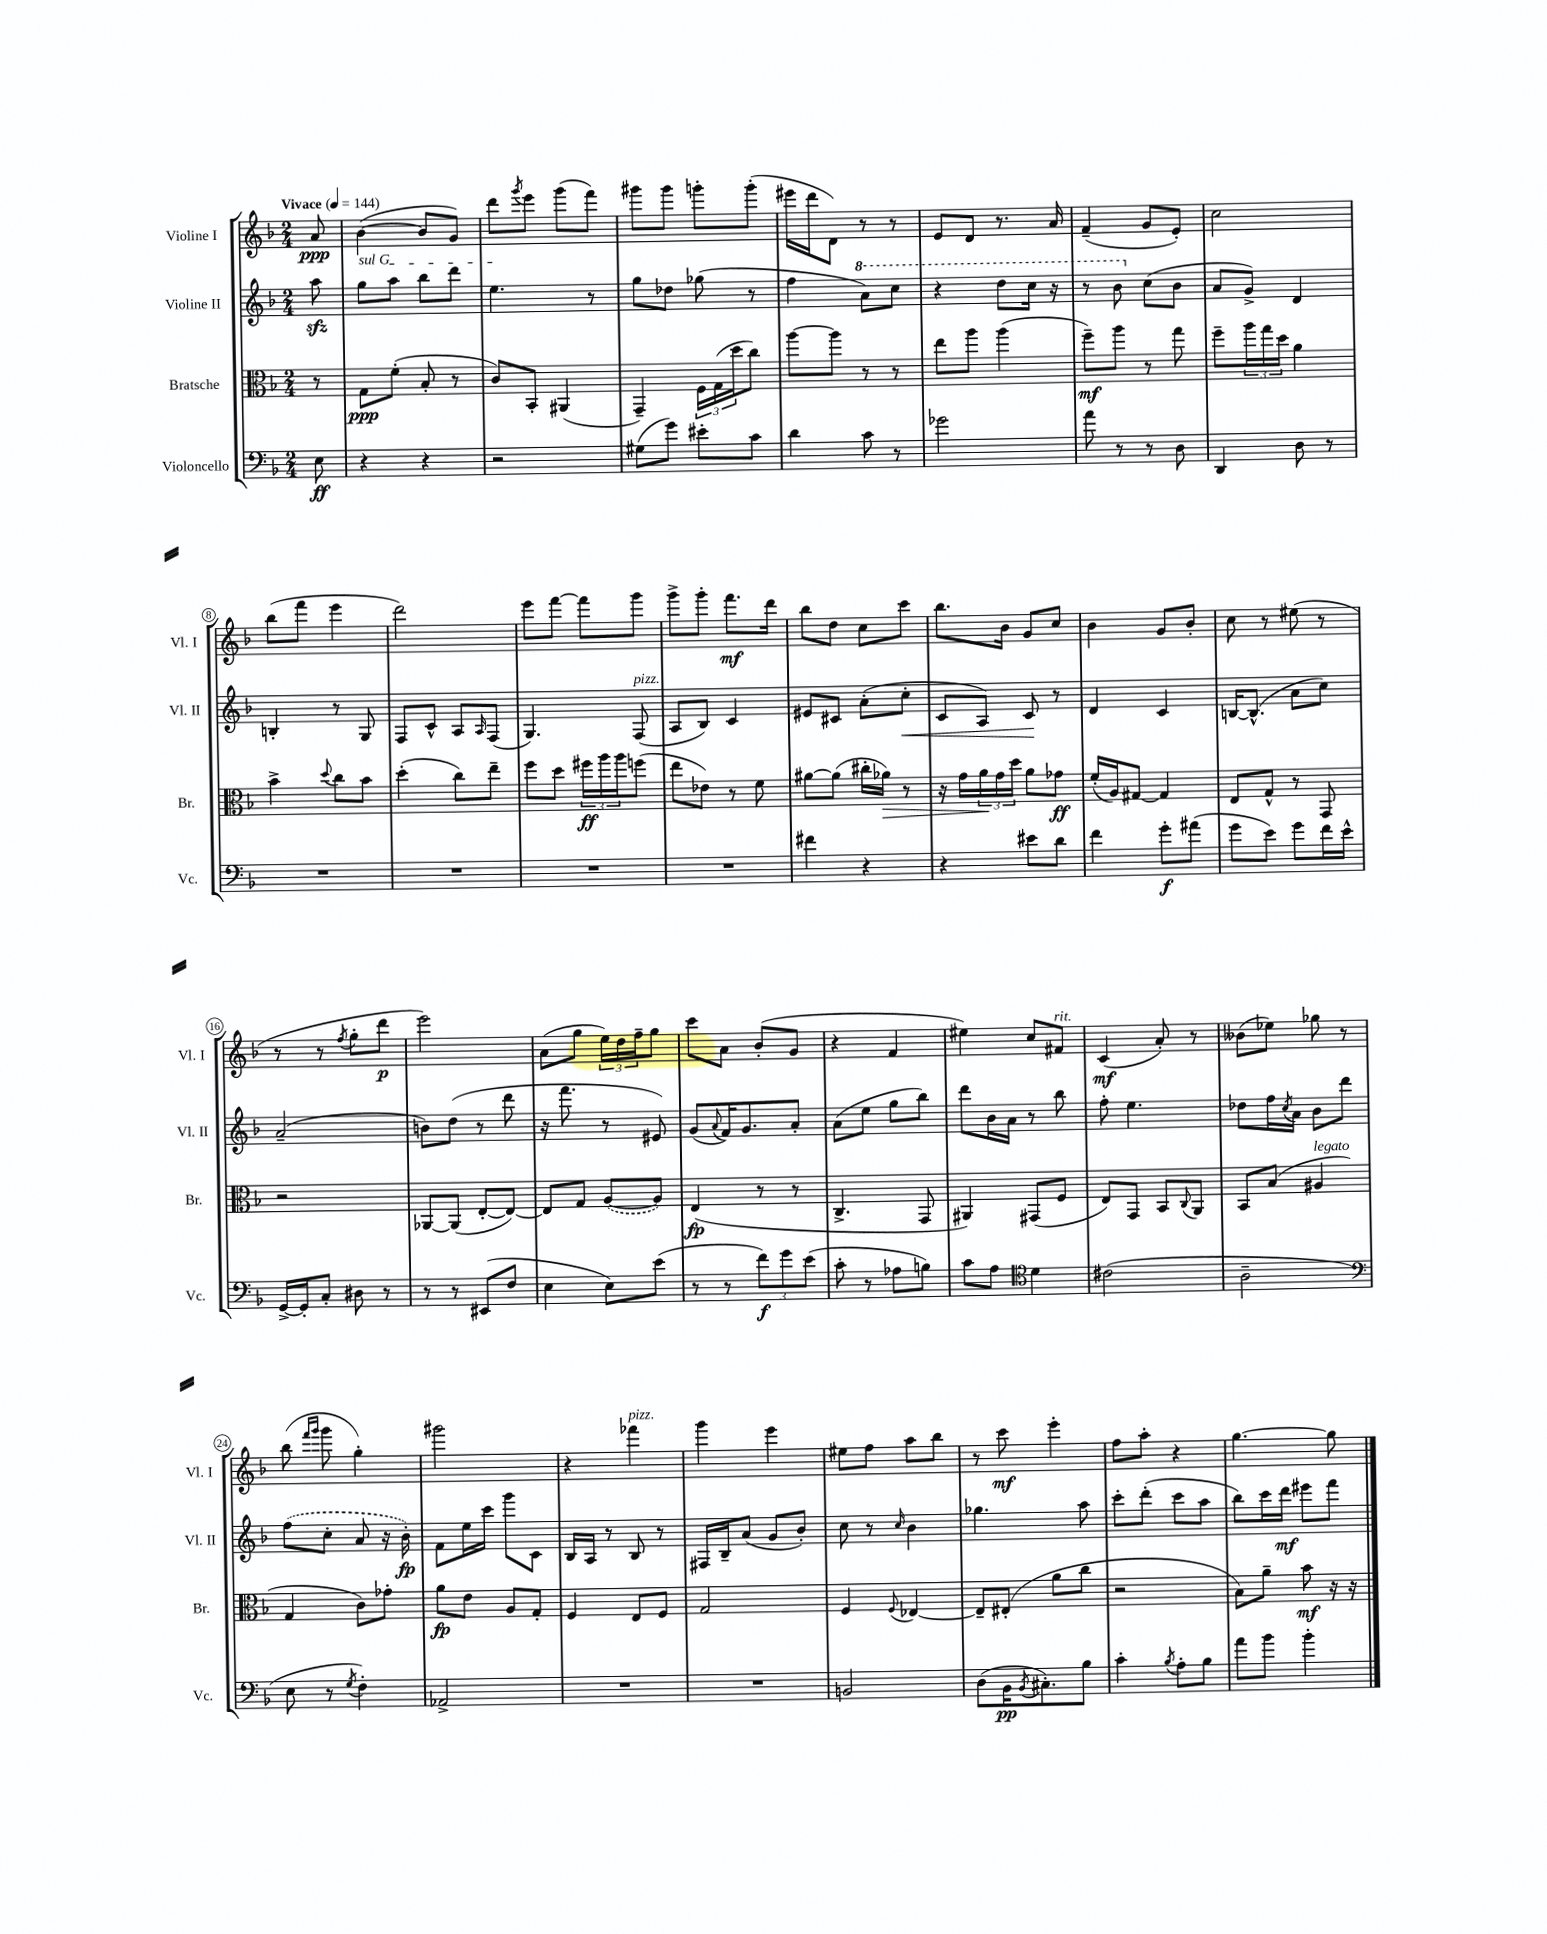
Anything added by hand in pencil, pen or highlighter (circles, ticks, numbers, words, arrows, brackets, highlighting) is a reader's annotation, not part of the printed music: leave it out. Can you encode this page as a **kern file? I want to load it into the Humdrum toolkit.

**kern	**dynam	**kern	**dynam	**kern	**dynam	**kern	**dynam
*part4	*part4	*part3	*part3	*part2	*part2	*part1	*part1
*staff4	*staff4	*staff3	*staff3	*staff2	*staff2	*staff1	*staff1
*I"Violoncello	*	*I"Bratsche	*	*I"Violine II	*	*I"Violine I	*
*I'Vc.	*	*I'Br.	*	*I'Vl. II	*	*I'Vl. I	*
*clefF4	*	*clefC3	*	*clefG2	*	*clefG2	*
*k[b-]	*	*k[b-]	*	*k[b-]	*	*k[b-]	*
*M2/4	*	*M2/4	*	*M2/4	*	*M2/4	*
*MM144	*	*MM144	*	*MM144	*	*MM144	*
=	=	=	=	=	=	=	=
!	!	!	!	!	!	!LO:TX:a:B:t=Vivace	!
8E\	ff	8r	.	8aazz\	.	8a/	ppp
=1	=1	=1	=1	=1	=1	=1	=1
!	!	!	!	!LO:TX:a:i:t=sul G	!	!	!
4r	.	8G\L	ppp	8gg\L	.	([4b-\	.
.	.	(8f'\J	.	8aa\J	.	.	.
4r	.	8B-'/	.	8bb-\L	.	8b-/L]	.
.	.	8r	.	8ddd\J	.	8g/J)	.
=2	=2	=2	=2	=2	=2	=2	=2
2r	.	8c/L)	.	4.ee\	.	8ddd\L	.
.	.	.	.	.	.	8qggg/	.
.	.	8BB-'/J	.	.	.	8eee\J	.
.	.	(4AA#X/	.	.	.	(8ggg\L	.
.	.	.	.	8r	.	8fff\J)	.
=3	=3	=3	=3	=3	=3	=3	=3
(8G#X\L	.	4GG~/)	.	8gg\L	.	8ggg#X\L	.
8g\J)	.	.	.	8dd-X\J	.	8ggg#\J	.
8e#X'\L	.	24F\LL	.	(8gg-X\	.	8gggn'\L	.
.	.	(24G\	.	.	.	.	.
.	.	24dd\J	.	.	.	.	.
8c\J	.	8cc\J)	.	8r	.	(8ggg'\J	.
=4	=4	=4	=4	=4	=4	=4	=4
4d\	.	[8aa\L	.	4ff\	.	16eee#X\LL	.
.	.	.	.	.	.	16ddd\J	.
.	.	8aa\J]	.	.	.	8d\J)	.
*	*	*	*	*8va	*	*	*
8c\	.	8r	.	8aa\L)	.	8r	.
8r	.	8r	.	8ccc\J	.	8r	.
=5	=5	=5	=5	=5	=5	=5	=5
2g-X\	.	8ee\L	.	4r	.	8e/L	.
.	.	8aa\J	.	.	.	8d/J	.
.	.	(4aa\	.	8ddd\L	.	8.r	.
.	.	.	.	16ccc\Jk	.	.	.
.	.	.	.	16r	.	16a/	.
=6	=6	=6	=6	=6	=6	=6	=6
8a\	.	8ff~\L)	mf	8r	.	(4f~/	.
8r	.	8aa\J	.	8bb-\	.	.	.
*	*	*	*	*X8va	*	*	*
8r	.	8r	.	(8cc\L	.	8g/L	.
8D\	.	8gg\	.	8b-\J	.	8e'/J)	.
=7	=7	=7	=7	=7	=7	=7	=7
4DD/	.	8ff~\L	.	8a/L	.	2cc\	.
.	.	24aa\L	.	8g^/J)	.	.	.
.	.	24gg\	.	.	.	.	.
.	.	24dd\JJ	.	.	.	.	.
8D\	.	4a\	.	4d/	.	.	.
8r	.	.	.	.	.	.	.
!!LO:LB:g=z
=8	=8	=8	=8	=8	=8	=8	=8
2r	.	4b-^\	.	4Bn'/	.	(8bb-\L	.
.	.	.	.	.	.	8fff\J	.
.	.	8qqdd/	.	.	.	.	.
.	.	8cc\L	.	8r	.	4eee\	.
.	.	8b-\J	.	8G/	.	.	.
=9	=9	=9	=9	=9	=9	=9	=9
2r	.	(4dd'\	.	8F/L	.	2ddd\)	.
.	.	.	.	8c^^/J	.	.	.
.	.	8cc\L)	.	8A/L	.	.	.
.	.	.	.	16qqA/	.	.	.
.	.	8ee~\J	.	(8F/J	.	.	.
=10	=10	=10	=10	=10	=10	=10	=10
2r	.	8ff\L	.	4.G/)	.	8eee\L	.
.	.	8dd\J	.	.	.	[8fff\J	.
.	.	24ff#X\LL	ff	.	.	8fff\L]	.
.	.	24aa\	.	.	.	.	.
.	.	24aa\J	.	.	.	.	.
!	!	!	!	!LO:TX:a:i:t=pizz.	!	!	!
.	.	(8ffn\J	.	(8F/	.	8ggg\J	.
=11	=11	=11	=11	=11	=11	=11	=11
2r	.	8ee\L	.	8A/L	.	8ggg^\L	.
.	.	8e-X\J)	.	8B-/J)	.	8ggg'\J	.
.	.	8r	.	4c/	.	8.fff\L	mf
.	.	8f\	.	.	.	.	.
.	.	.	.	.	.	16ddd\Jk	.
=12	=12	=12	=12	=12	=12	=12	=12
4f#X\	.	[8a#X\L	.	8e#X/L	.	8bb-\L	.
.	.	(8a#\J]	.	8c#X/J	.	8dd\J	.
4r	.	16cc#X'\LL	.	(8a'\L	.	8cc\L	.
!	!	!	!LO:HP:b	!	!	!	!
.	.	16a-X\JJ)	>	.	.	.	.
!	!	!	!	!	!LO:HP:b	!	!
.	.	8r	.	8cc'\J	<	8ccc\J	.
=13	=13	=13	=13	=13	=13	=13	=13
4r	.	16r	.	8c/L	.	8.bb-\L	.
.	.	16g\LL	.	.	.	.	.
.	.	24a\	.	8A/J)	.	.	.
.	.	24g\	]	.	.	.	.
.	.	.	.	.	.	16b-\Jk	.
.	.	24dd\JJ	.	.	.	.	.
8e#X\L	.	8a\L	.	8c/	.	8g/L	.
8d\J	.	8g-X\J	ff	8r	[	8cc/J	.
=14	=14	=14	=14	=14	=14	=14	=14
4f\	.	(16f'/LL	.	4d/	.	4b-\	.
.	.	16A/J)	.	.	.	.	.
.	.	[8G#X/J	.	.	.	.	.
8g'\L	f	4G#/]	.	4c/	.	8g/L	.
(8a#X\J	.	.	.	.	.	8b-'/J	.
=15	=15	=15	=15	=15	=15	=15	=15
8g\L	.	8E/L	.	[16Bn/KL	.	8cc\	.
.	.	.	.	(8.B^^/J]	.	.	.
8e\J)	.	8G^^/J	.	.	.	8r	.
8g\L	.	8r	.	8a\L	.	(8ee#X\	.
16f\L	.	8GG/	.	8cc\J)	.	8r	.
16e^^\JJ	.	.	.	.	.	.	.
!!LO:LB:g=z
=16	=16	=16	=16	=16	=16	=16	=16
[16GG^/LL	.	2r	.	(2a~/	.	8r	.
16GG'/J]	.	.	.	.	.	.	.
8C'/J	.	.	.	.	.	8r	.
.	.	.	.	.	.	8qff/	.
8D#X\	.	.	.	.	.	8gg'\L	.
8r	.	.	.	.	.	8ddd\J	p
=17	=17	=17	=17	=17	=17	=17	=17
8r	.	[8AA-X/L	.	8bn\L)	.	2eee\)	.
8r	.	(8AA-/J]	.	(8dd\J	.	.	.
(8EE#X/L	.	[8E'/L	.	8r	.	.	.
8F/J	.	8E/J_)	.	8ddd\	.	.	.
=18	=18	=18	=18	=18	=18	=18	=18
4E\	.	8E/L]	.	16r	.	(8a\L	.
.	.	.	.	8.fff\	.	.	.
.	.	8G/J	.	.	.	8gg\J	.
8E\L)	.	([8A/L	.	8r	.	24ee\LL)	.
.	.	.	.	.	.	24dd\	.
.	.	.	.	.	.	24ff~\J	.
(8e\J	.	8A/J])	.	8e#X/)	.	8gg\J	.
=19	=19	=19	=19	=19	=19	=19	=19
8r	.	(4E/	fp	(8g/L	.	8ccc\L	.
.	.	.	.	8qqa/	.	.	.
8r	.	.	.	16f/K)	.	8a\J	.
.	.	.	.	8.g/	.	.	.
12f\L)	f	8r	.	.	.	(8b-'/L	.
12g\	.	.	.	.	.	.	.
.	.	8r	.	8a'/J	.	8g/J	.
(12e\J	.	.	.	.	.	.	.
=20	=20	=20	=20	=20	=20	=20	=20
8c'\	.	4.C^/	.	(8a\L	.	4r	.
8r	.	.	.	8ee\J	.	.	.
8A-X\L	.	.	.	8gg\L	.	4f/	.
8Bn\J)	.	8GG/	.	8bb-\J)	.	.	.
=21	=21	=21	=21	=21	=21	=21	=21
8c\L	.	4AA#X/)	.	8ddd\L	.	4ee#X\)	.
8A\J	.	.	.	16b-\L	.	.	.
.	.	.	.	16a\JJ	.	.	.
*clefC4	*	*	*	*	*	*	*
4d\	.	(8GG#X/L	.	8r	.	8cc/L	.
!	!	!	!	!	!	!LO:TX:a:i:t=rit.	!
.	.	8F/J	.	8bb-\	.	8f#X/J	.
=22	=22	=22	=22	=22	=22	=22	=22
(2c#X\	.	8E/L)	.	8ff'\	.	(4c/	mf
.	.	8GG/J	.	4.ee\	.	.	.
.	.	8BB-/L	.	.	.	8a'/)	.
.	.	8qqC/	.	.	.	.	.
.	.	8AA/J	.	.	.	8r	.
=23	=23	=23	=23	=23	=23	=23	=23
2A~\	.	8BB-/L	.	8dd-X\L	.	(8b--X\L	.
.	.	(8B-/J	.	16ff\L	.	8ee-X\J)	.
.	.	.	.	8qcc/	.	.	.
.	.	.	.	16a\JJ	.	.	.
!	!	!LO:TX:a:i:t=legato	!	!	!	!	!
.	.	4A#X/	.	8b-\L	.	8gg-X\	.
.	.	.	.	8ddd\J	.	8r	.
!!LO:LB:g=z
=24	=24	=24	=24	=24	=24	=24	=24
*clefF4	*	*	*	*	*	*	*
8E\	.	4G/	.	(8ff\L	.	(8bb-\	.
.	.	.	.	.	.	16qqfff/LL	.
.	.	.	.	.	.	16qqggg/JJ	.
8r	.	.	.	8cc'\J	.	8ggg\	.
8qG/	.	.	.	.	.	.	.
4F'\)	.	8c\L)	.	8a/	.	4gg'\)	.
.	.	8g-X'\J	.	16r	.	.	.
.	.	.	.	16b-'\)	fp	.	.
=25	=25	=25	=25	=25	=25	=25	=25
2AA-X^/	.	8a\L	fp	8f\L	.	2ggg#X\	.
.	.	8e\J	.	16ee\L	.	.	.
.	.	.	.	16ccc\JJ	.	.	.
.	.	8A/L	.	8ggg\L	.	.	.
.	.	8G'/J	.	8c\J	.	.	.
=26	=26	=26	=26	=26	=26	=26	=26
2r	.	4F/	.	16B-/LL	.	4r	.
.	.	.	.	16A/JJ	.	.	.
.	.	.	.	8r	.	.	.
!	!	!	!	!	!	!LO:TX:a:i:t=pizz.	!
.	.	8E/L	.	8B-/	.	4fff-X\	.
.	.	8F/J	.	8r	.	.	.
=27	=27	=27	=27	=27	=27	=27	=27
2r	.	2G/	.	16F#X/LL	.	4ggg\	.
.	.	.	.	16B-~/J	.	.	.
.	.	.	.	(8a/J	.	.	.
.	.	.	.	8g/L	.	4eee\	.
.	.	.	.	8b-'/J)	.	.	.
=28	=28	=28	=28	=28	=28	=28	=28
2BBn/	.	4F/	.	8cc\	.	8ee#X\L	.
.	.	.	.	8r	.	8ff\J	.
.	.	8qqF/	.	16qqcc/	.	.	.
.	.	[4E-X/	.	4b-\	.	8aa\L	.
.	.	.	.	.	.	8bb-\J	.
=29	=29	=29	=29	=29	=29	=29	=29
(8D\L	.	8E-~/L]	.	4.gg-X\	.	8r	.
16BB-\K	pp	(8E#X'/J	.	.	.	8ccc\	mf
8qBB-/	.	.	.	.	.	.	.
8.C#X'\)	.	.	.	.	.	.	.
.	.	8a\L	.	.	.	4eee'\	.
8B-\J	.	8cc\J	.	8aa\	.	.	.
=30	=30	=30	=30	=30	=30	=30	=30
4c'\	.	2r	.	8ccc'\L	.	8ff\L	.
.	.	.	.	(8ddd'\J	.	8aa'\J	.
8qB-/	.	.	.	.	.	.	.
8A'\L	.	.	.	8ccc\L	.	4r	.
8B-\J	.	.	.	8aa\J	.	.	.
=31	=31	=31	=31	=31	=31	=31	=31
8a\L	.	8B-\L)	.	8bb-\L)	.	[4.gg\	.
8b-\J	.	8a~\J	.	16ccc\L	.	.	.
.	.	.	.	16ddd\JJ	mf	.	.
4b-'\	.	8b-\	mf	8eee#X\L	.	.	.
.	.	16r	.	8fff\J	.	8gg\]	.
.	.	16r	.	.	.	.	.
==	==	==	==	==	==	==	==
*-	*-	*-	*-	*-	*-	*-	*-
